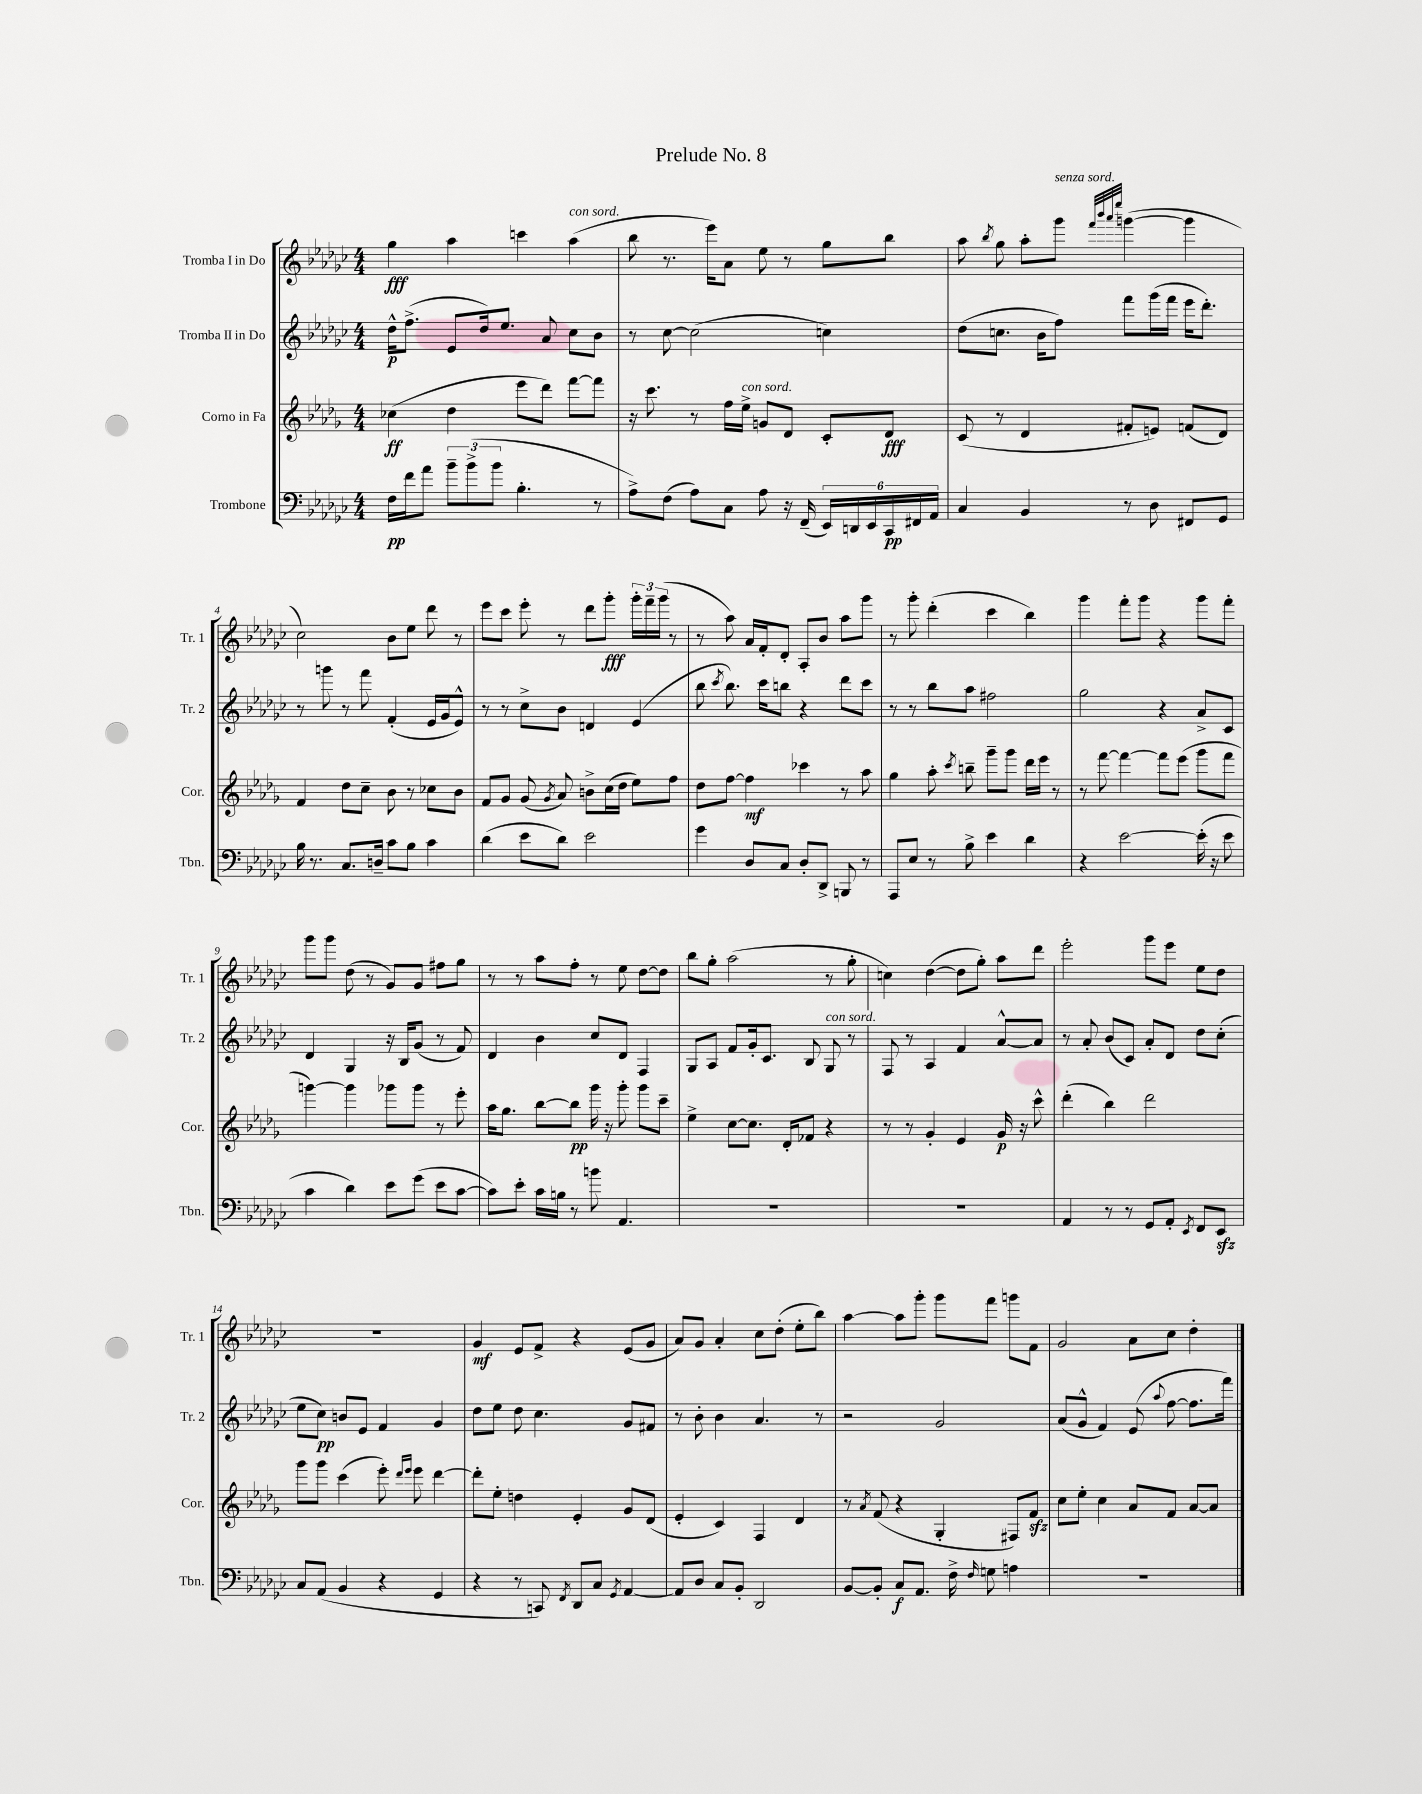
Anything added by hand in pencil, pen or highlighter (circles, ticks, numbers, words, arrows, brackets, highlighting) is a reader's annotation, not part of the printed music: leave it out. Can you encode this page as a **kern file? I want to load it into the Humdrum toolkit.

**kern	**kern	**kern	**kern
*staff4	*staff3	*staff2	*staff1
*clefF4	*clefG2	*clefG2	*clefG2
*k[b-e-a-d-g-c-]	*k[b-e-a-d-g-]	*k[b-e-a-d-g-c-]	*k[b-e-a-d-g-c-]
*M4/4	*M4/4	*M4/4	*M4/4
16F	(4cc-	16dd-^^	4gg-
16f	.	(8.ff^	.
8a-	.	.	.
12b-~	4dd-	8e-	4aa-
(12b-^	.	.	.
.	.	16dd-)	.
12b-	.	.	.
.	.	8.ee-	.
4.B-'	8eee-	.	4ccc
.	8ddd-)	8a-	.
.	[8fff	8cc-	(4aa-
8r	8fff]	8b-	.
=	=	=	=
8A-^)	16r	8r	8bb-
.	8.ccc	.	.
(8F	.	[8cc-	8.r
8A-)	8r	(2cc-]	.
.	.	.	16eee-)
8C-	16ff	.	8a-
.	16ee-^	.	.
8A-	8g	.	8ee-
16r	8d-	.	8r
(16FF~	.	.	.
24EE-)	8c'	4cc)	8gg-
24DD	.	.	.
24EE-	.	.	.
24CC-	8d-	.	8bb-
24FF#	.	.	.
24AA-	.	.	.
=	=	=	=
4C-	(8c	(8dd-	8aa-
.	.	.	8qbb-
.	8r	8.cc	8gg-
4BB-	4d-	.	8aa-'
.	.	16b-	.
.	.	8ff)	8ggg-
.	.	.	32qqfff
.	.	.	32qqbbb-
.	.	.	32qqaaa-
.	.	.	32qqeeee-
8r	8f#'	8fff	([4ggg
8D-	8e)	(16ggg-	.
.	.	16fff	.
8FF#	(8f	16eee-	4ggg]
.	.	8.ddd-')	.
8GG-	8d-)	.	.
=	=	=	=
16B-	4f	8r	2cc-)
8.r	.	.	.
.	.	8ggg	.
8.C-	8dd-	8r	.
.	8cc~	8fff	.
16D~	.	.	.
8c-	8b-	(4f'	8b-
8B-	8r	.	8ee-
4c-	8cc-	16e-	8ddd-
.	.	16g-	.
.	8b-	8e-^^)	8r
=	=	=	=
(4d-	8f	8r	8eee-
.	8g-	8r	8ccc-
8e-	(8g-	8cc-^	8eee-'
.	8qg-	.	.
8d-)	8a-)	8b-	8r
2e-	8b^	4d	8ddd-
.	(16cc	.	8ggg-'
.	16dd-	.	.
.	8ee-)	(4e-	24ggg-'
.	.	.	24fff~
.	.	.	(24ggg-
.	8ff	.	8r
=	=	=	=
4g-	8dd-	8bb-	8r
.	.	8qccc-	.
.	[8ff	8.bb-)	8aa-)
8D-	4ff]	.	16a-
.	.	16ccc-	16f'
8C-	.	8bb	8d-'
8D-'	4ccc-	4r	8A-'
8DD-^	.	.	8b-
8BBB	8r	8ddd-	8aa-
8r	8aa-	8ccc-	8ggg-
=	=	=	=
8AAA-	4gg-	8r	8r
8E-	.	8r	8ggg-'
8r	8aa-'	8bb-	(4ddd-'
.	8qccc	.	.
8B-^	8bb~	8aa-	.
4e-	8ggg-~	2ff#	4ccc-
.	8ggg-	.	.
4d-	16ddd-	.	4bb-)
.	16eee-	.	.
.	8r	.	.
=	=	=	=
4r	8r	2gg-	4ggg-
.	[8fff	.	.
[2e-	4fff_	.	8fff'
.	.	.	8ggg-
.	8fff]	4r	4r
.	(8eee-	.	.
(16e-']	8ggg-	8a-^	8ggg-
16r	.	.	.
8e-	8fff	8c-	8fff'
=	=	=	=
4c-	[4ggg)	4d-	8ggg-
.	.	.	8ggg-
4d-)	4ggg]	4G-	(8dd-
.	.	.	8r
8e-	8ggg-	16r	8g-)
.	.	16B-	.
(8g-	8ggg-	(8g-	8g-
8e-	8r	8r	8ff#
[8c-	8eee-'	8f)	8gg-
=	=	=	=
8c-])	16aa-	4d-	8r
.	8.gg-	.	.
8e-'	.	.	8r
16c-	[8bb-	4b-	8aa-
16B	.	.	.
8r	8bb-]	.	8ff'
8b	16ggg-	8cc-	8r
.	16r	.	.
4.AA-	8ggg-'	8d-	8ee-
.	8ggg-	4F	[8dd-
.	8ccc~	.	8dd-]
=	=	=	=
1r	4ee-^	8G-	8bb-
.	.	8A-	8gg-'
.	[8cc	8f	(2aa-
.	8.cc]	16g-'	.
.	.	8.c-	.
.	16d-'	.	.
.	8f-	8B-	.
.	4r	8G-	8r
.	.	8r	8gg-'
=	=	=	=
1r	8r	8F	4cc)
.	8r	8r	.
.	4g-'	4A-	([4dd-
.	4e-	4f	8dd-]
.	.	.	8gg-')
.	16g-	[8a-^^	8aa-
.	16r	.	.
.	8ccc^^	8a-]	8ddd-
=	=	=	=
4AA-	(4ddd-'	8r	2eee-'
.	.	8a-'	.
8r	4bb-)	(8b-	.
8r	.	8c-)	.
8GG-	2ddd-	8a-'	8ggg-
8AA-'	.	8d-	8eee-
8qEE-	.	.	.
8FF	.	8dd-	8ee-
8EE-	.	(8cc-'	8dd-
=	=	=	=
8C-	8ggg-	8ee-	1r
(8AA-	8ggg-	8cc-)	.
4BB-	(4ccc	8b	.
.	.	8e-	.
4r	8eee-')	4f	.
.	16qqddd-	.	.
.	16qqeee-	.	.
.	8eee-	.	.
4GG-	[4ddd-	4g-	.
=	=	=	=
4r	8ddd-']	8dd-	4g-
.	8ee-'	8ee-	.
8r	4dd	8dd-	8e-
8CC)	.	4.cc-	8f^
8qFF	.	.	.
8DD-	4e-'	.	4r
8C-	.	.	.
8qGG-	.	.	.
[4AA-	8g-	8g-	(8e-
.	(8d-	8f#	8g-
=	=	=	=
8AA-]	4e-'	8r	8a-)
8D-	.	8b-'	8g-
8C-	4c)	4b-	4a-'
8BB-'	.	.	.
2DD-	4F	4.a-	8cc-
.	.	.	(8dd-'
.	4d-	.	8ee-'
.	.	8r	8bb-)
=	=	=	=
[8BB-	8r	2r	[4aa-
.	8qa-	.	.
8BB-']	(8f	.	.
8C-	4r	.	8aa-]
8.AA-	.	.	8ggg-'
.	4G-'	2g-	8ggg-
16F^	.	.	.
16qqF	.	.	.
8G	.	.	8fff
4A	8F#)	.	8ggg
.	8f	.	8f
=	=	=	=
1r	8cc	(8a-	2g-
.	8ee-'	8g-^^	.
.	4cc	4f)	.
.	8a-	(8e-	8a-
.	.	8qqaa-	.
.	8f	[8ff	8cc-
.	[8a-	8.ff]	4dd-'
.	8a-]	.	.
.	.	16fff)	.
==	==	==	==
*-	*-	*-	*-
